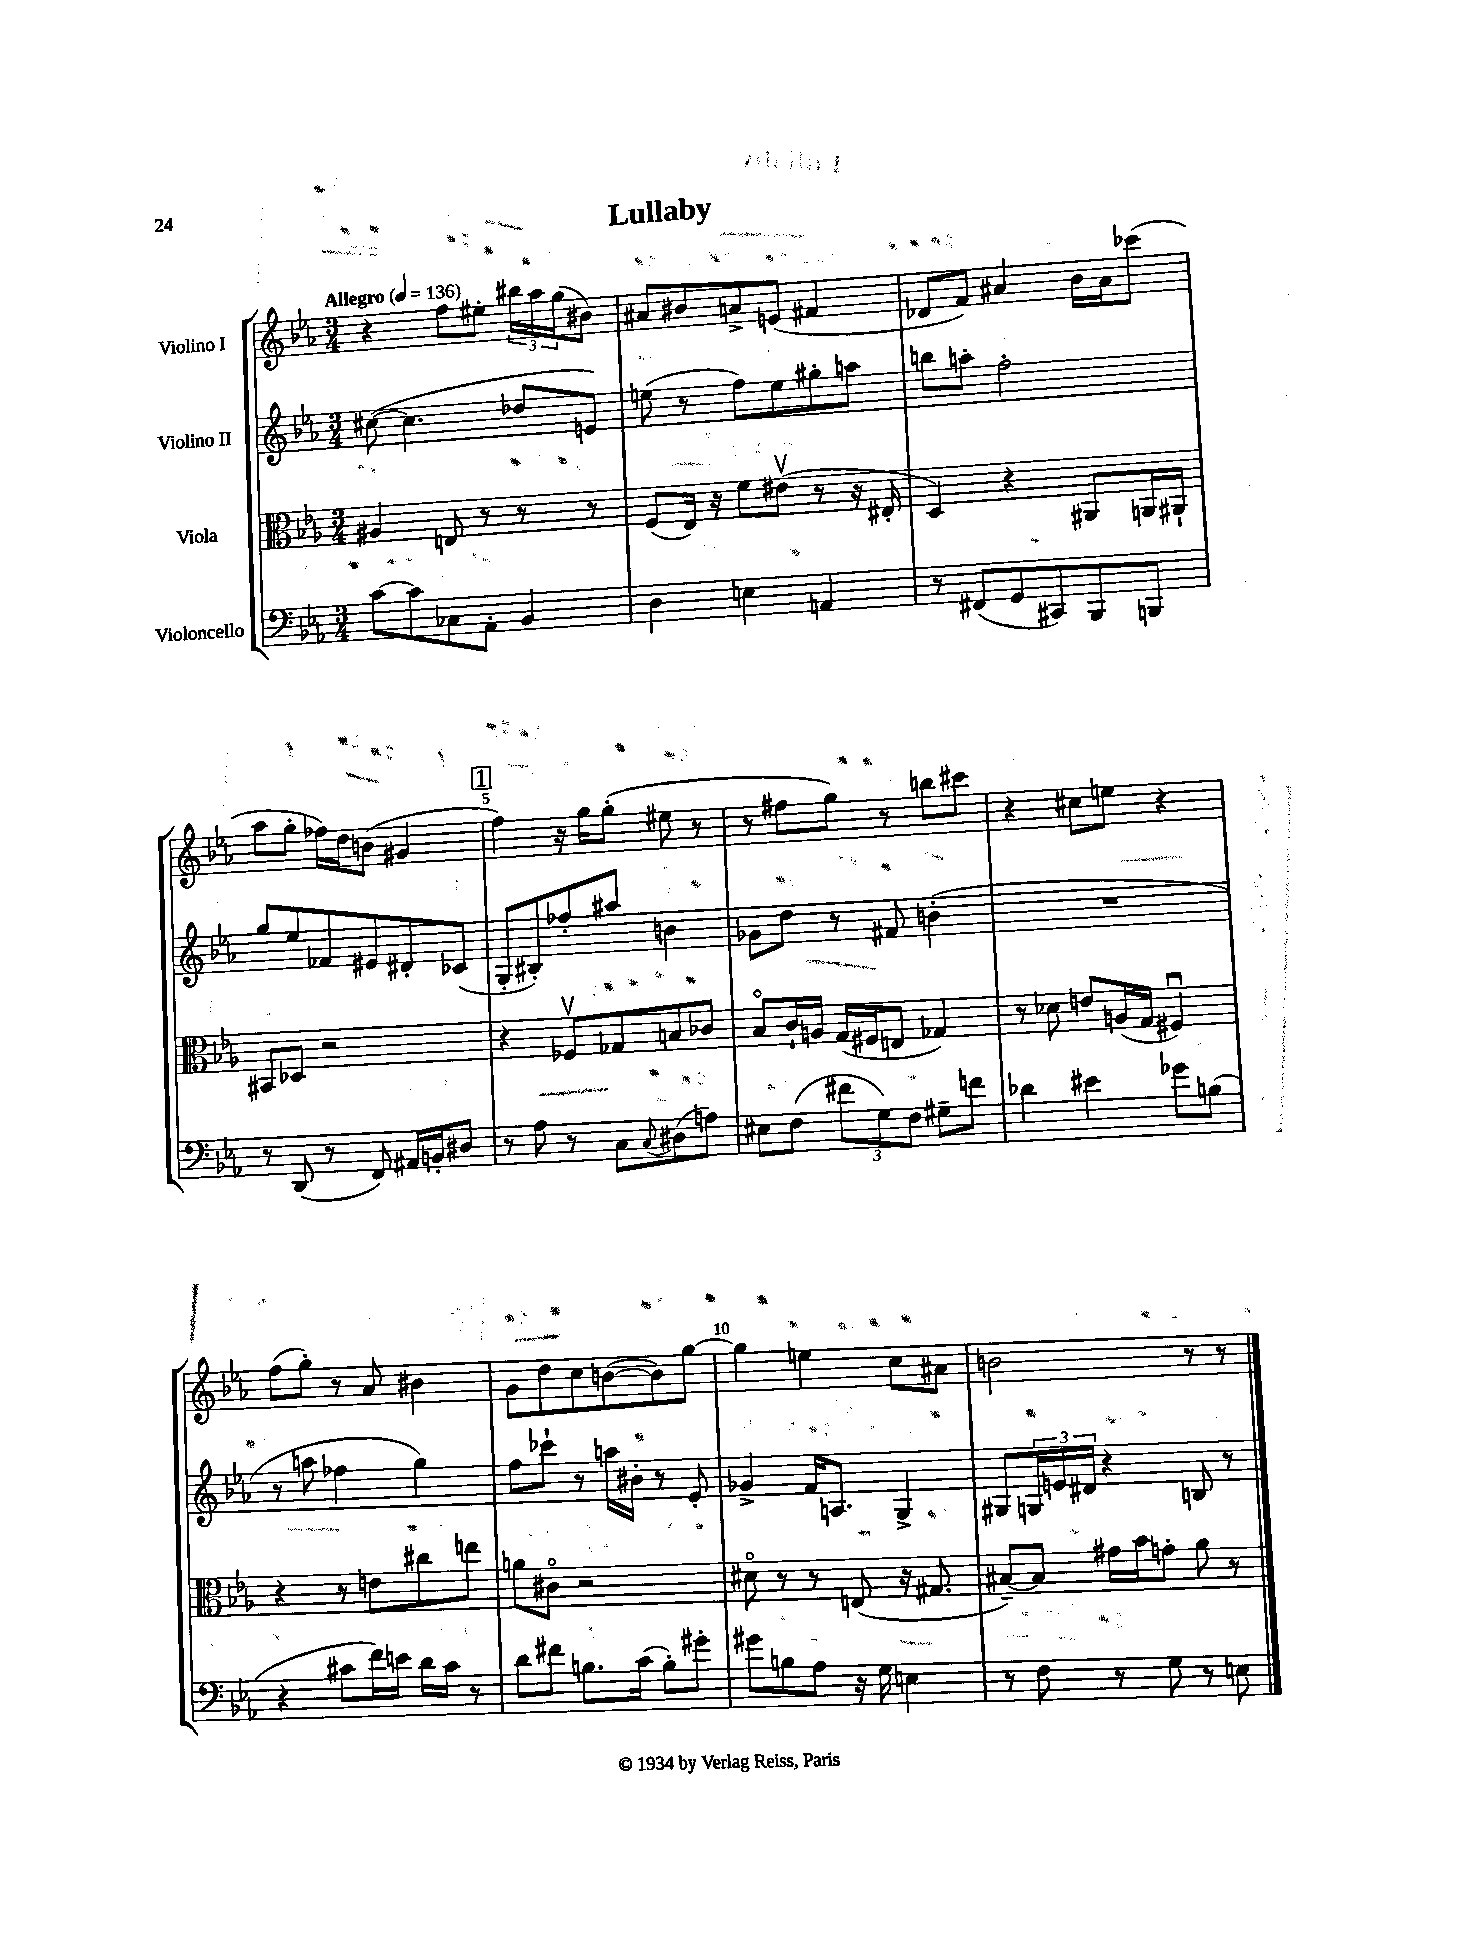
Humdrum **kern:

**kern	**kern	**kern	**kern
*staff4	*staff3	*staff2	*staff1
*clefF4	*clefC3	*clefG2	*clefG2
*k[b-e-a-]	*k[b-e-a-]	*k[b-e-a-]	*k[b-e-a-]
*M3/4	*M3/4	*M3/4	*M3/4
*MM136	*MM136	*MM136	*MM136
[8c\L	4A#/	([8cc#\	4r
8c\]	.	4.cc#\]	.
8C-\	8E/	.	8ff\L
8AA-'\J	8r	.	8ee#'\J
4BB-/	8r	8dd-/L	24bb#\LL
.	.	.	24aa-\
.	.	.	(24gg\J
.	8r	8e/J)	8b#\J)
=	=	=	=
4D\	(8F/L	(8ee\	8a#/L
.	16E-/Jk)	8r	8b#/
.	16r	.	.
4E\	8f\L	8ff\L)	8a^/
.	(8e#v\J	8ee\	(8e/J
4AA/	8r	8gg#'\	4f#/
.	16r	8aa\J	.
.	16E#'/	.	.
=	=	=	=
8r	4D/)	8bb\L	8d-/L
(8FF#/L	.	8aa'\J	8f/J)
8GG/	4r	2ff'\	4a#/
8CC#/)	.	.	.
8BBB-/	8AA#/L	.	16b-\LL
.	.	.	16a#\J
8BBB/J	16AA/L	.	(8ccc-\J
.	16AA#`/JJ	.	.
=	=	=	=
8r	8BB#/L	8gg/L	8aa-\L
(8DD/	8D-/J	8ee-/	8gg'\J
8r	2r	8f-/	16ff-\LL)
.	.	.	16dd\J
8FF/)	.	8e#/	(8b\J
16AA#/LL	.	8d#'/	4g#/
16BB'/J	.	.	.
8D#/J	.	(8c-/J	.
=	=	=	=
8r	4r	8G'/L	4ff\)
8A-\	.	8B#'/)	.
8r	8F-v/L	8ff-'/	16r
.	.	.	16gg\LK
8C\L	8G-/	8aa#/J	(8gg'\J
8qqC/	.	.	.
(8D#\	8B/	4b\	8ee#\
8A\J)	8c-/J	.	8r
=	=	=	=
8E#\L	8B-o/L	8g-\L	8r
(8F\J	16c`/L	8dd\J	8ff#\L
.	16A/JJ	.	.
12f#\L	(16G/LL	8r	8gg\J)
.	16F#/J	.	.
12G\)	.	.	.
.	8E/J	8f#/	8r
12F\J	.	.	.
8G#~\L	4G-/)	(4b'\	8bb\L
8f\J	.	.	8ccc#\J
=	=	=	=
4d-\	8r	2.r	4r
.	8d-\	.	.
4e#\	8e/L	.	8cc#\L
.	(16A/L	.	8ee\J
.	16G/JJ	.	.
8g-\L	4F#u/)	.	4r
(8B\J	.	.	.
=	=	=	=
4r	4r	8r	(8ff\L
.	.	8aa\	8gg'\J)
8c#\L	8r	4ff-\	8r
16f\L)	8e\L	.	8a-/
16e\JJ	.	.	.
16d\LL	8cc#\	4gg\)	4b#\
16c#\JJ	.	.	.
8r	8ee\J	.	.
=	=	=	=
8d\L	8a\L	8ff\L	8g\L
8f#\J	8c#o\J	8ccc-`\J	8dd\
8.B\L	2r	8r	8cc\
.	.	16aa\LL	([8b\
(16c\Jk	.	16b#'\JJ	.
8B'\L)	.	8r	8b\])
8g#'\J	.	8e-'/	[8gg\J
=	=	=	=
8g#\L	8d#o\	4g-^/	4gg\]
8B\	8r	.	.
8A-\J	8r	16f/LK	4ee\
.	.	8.A/J	.
16r	(8E/	.	.
16G\	.	.	.
4E\	16r	4G^/	8cc\L
.	8.G#/	.	.
.	.	.	8a#\J
=	=	=	=
8r	[8B#~/L)	8G#/L	2b\
8F\	8B#/]J	24G/L	.
.	.	24e/	.
.	.	24d#/JJ	.
8r	16g#\LL	4r	.
.	16b-\J	.	.
8G\	8g'\J	.	.
8r	8a-\	8B/	8r
8E\	8r	8r	8r
==	==	==	==
*-	*-	*-	*-
